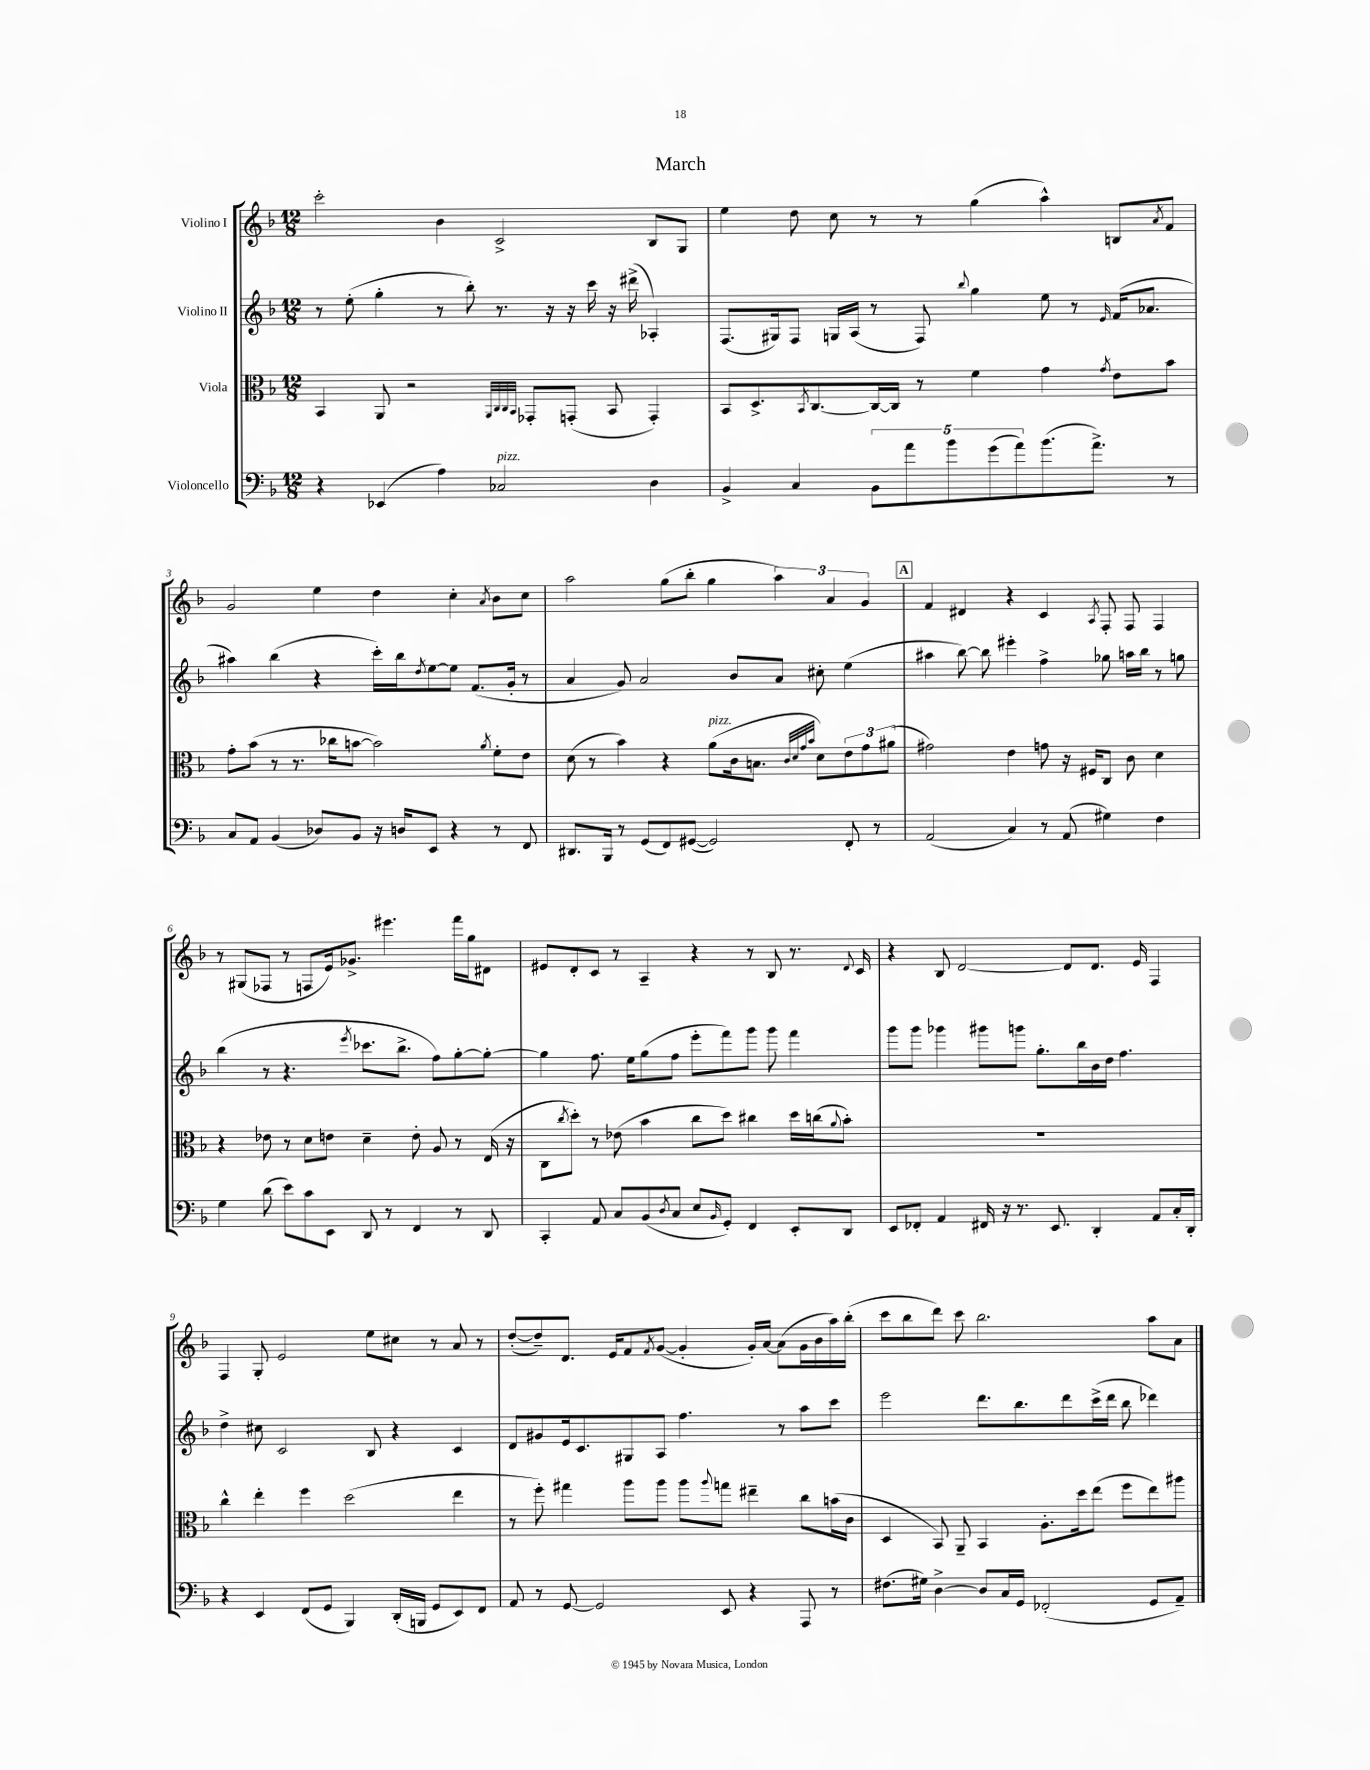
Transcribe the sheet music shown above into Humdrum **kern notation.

**kern	**kern	**kern	**kern
*part4	*part3	*part2	*part1
*staff4	*staff3	*staff2	*staff1
*I"Violoncello	*I"Viola	*I"Violino II	*I"Violino I
*clefF4	*clefC3	*clefG2	*clefG2
*k[b-]	*k[b-]	*k[b-]	*k[b-]
*M12/8	*M12/8	*M12/8	*M12/8
=1	=1	=1	=1
4r	4BB-/	8r	2ccc'\
.	.	(8ee'\	.
(4EE-X/	8AA/	4gg'\	.
.	2r	.	.
4A\)	.	8r	4b-\
.	.	8bb-'\)	.
!LO:TX:a:i:t=pizz.	!	!	!
2C-X/	.	8.r	2c^/
.	32qqAA/LLL	.	.
.	32qqC/	.	.
.	32qqC/	.	.
.	32qqBB-/JJJ	.	.
.	8GG-X'/L	.	.
.	.	16r	.
.	(8GGn'/J	16r	.
.	.	16ccc\	.
.	8BB-/	16r	.
.	.	(16ddd#X^\	.
4D\	4GG'/)	4A-X'/)	8B-/L
.	.	.	8G/J
=2	=2	=2	=2
4BB-^/	8BB-/L	(8.F/L	4ee\
.	8.D^/	.	.
.	.	16G#X/k)	.
4C/	.	8F/J	8dd\
.	8qBB-/	.	.
.	[8.C/	.	.
.	.	16Gn/LL	8cc\
.	.	(16A/JJ	.
10BB-\L	16C/L_	8r	8r
.	16C/JJ]	.	.
10a\	.	.	.
.	8r	8F/)	8r
10b-\	.	.	.
.	.	8qqbb-/	.
.	4f\	4gg\	(4gg\
(10g\	.	.	.
10a\)	.	.	.
(8.b-\	4g\	8ee\	4aa^^\)
.	.	8r	.
8.a^\J)	.	.	.
.	8qg/	16qqe/	.
.	8e\L	(16f/KL	8Bn/L
.	.	8.a-X/J	.
.	.	.	8qa/
8r	8b-\J	.	8f/J
!!LO:LB:g=z
=3	=3	=3	=3
8C/L	8g'\L	4aa#X\)	2g/
8AA/J	(8b-\J	.	.
(4BB-/	8r	(4bb-\	.
.	8.r	.	.
8D-X/L)	.	4r	4ee\
.	16cc-X\KL	.	.
8BB-/J	[8bn\J	.	.
16r	2b\])	16ccc'\LL)	4dd\
16Dn/KL	.	16bb-\J	.
.	.	8qdd/	.
8EE/J	.	[8ee\	.
4r	.	8ee\J]	4cc'\
.	.	(8.f/L	.
.	8qa/	.	8qa/
8r	8f'\L	.	8b-\L
.	.	16g'/Jk	.
8FF/	8e\J	8r	8cc\J
=4	=4	=4	=4
8.DD#X/L	(8d\	4a/	2aa\
.	8r	.	.
16BBB-/Jk	.	.	.
8r	4b-\)	8g/)	.
(8GG/L	.	2a/	.
8FF/)	4r	.	(8gg\L
([8GG#X/J	.	.	8bb-'\J
!	!LO:TX:a:i:t=pizz.	!	!
2GG#/])	(8a\L	.	4gg\
.	16c\k	8b-/L	.
.	8.Bn\J	.	.
.	.	8a/J	6aa\)
.	32qqc/LLL	.	.
.	32qqd/	.	.
.	32qqg/	.	.
.	32qqb-/JJJ	.	.
.	8d\L)	8cc#X'\	.
.	.	.	6a/
8FF'/	12e\	(4ee\	.
.	12g\	.	6g/
8r	.	.	.
.	(12a#X\J	.	.
!!LO:REH:place=s1:t=A
=5	=5	=5	=5
(2AA/	2g#X\)	4aa#X\	4f/
.	.	[8bb-\)	4d#X/
.	.	8bb-\]	.
4C/)	4e\	4eee#X'\	4r
8r	8gn\	4ff^\	4c/
(8AA/	16r	.	.
.	16F#X/KL	.	.
.	.	.	8qA/
4G#X\)	8C/J	8gg-X\	8F'/
.	8c\	16aan\LL	8F/
.	.	16bb-\JJ	.
4F\	4d\	8r	4F/
.	.	8ggn\	.
!!LO:LB:g=z
=6	=6	=6	=6
4G\	4r	(4bb-\	8r
.	.	.	(8G#X/L
(8d\	8e-X\	8r	8F-X/J
8e\L)	8r	4.r	8r
8c\	8d\L	.	8Fn/L
8EE\J	8en\J	.	16e/k)
.	.	.	8.g-X^/J
.	.	8qeee/	.
8DD/	4d~\	8.ccc-X\L	.
8r	.	.	4.eee#X\
.	.	8.bb-^\J	.
4FF/	8e'\	.	.
.	8A/	8ff\L)	.
8r	8r	[8gg'\	16fff\LL
.	.	.	16gg\J
8DD/	(16E/	8gg'\J_	8d#X\J
.	16r	.	.
=7	=7	=7	=7
4CC'/	8C\L	4gg\]	8e#X/L
.	8qcc/	.	.
.	8dd'\J)	.	8d'/
8AA/	8r	8.ff\	8c/J
8C/L	(8e-X\	.	8r
.	.	16ee\KL	.
(8BB-/	4b-\	(8gg\	4A~/
8qD/	.	.	.
8C/J	.	8ff\J	.
8E/L	8cc\L	8eee'\L	4r
16qqBB-/	.	.	.
8GG'/J)	8dd\J)	8fff\)	.
4FF/	4cc#X\	8ggg\J	8r
.	.	8ggg\	8B-/
8EE'/L	16dd\LL	4fff\	8.r
.	(16ccn\J	.	.
.	8qqa/	.	.
8DD/J	8b-'\J)	.	.
.	.	.	8qqd/
.	.	.	16c/
=8	=8	=8	=8
8EE/L	1.r	8ggg\L	4r
8FF-X'/J	.	8ggg\J	.
4AA/	.	4ggg-X\	8B-/
.	.	.	[2d/
16FF#X/	.	8ggg#X\L	.
16r	.	.	.
8.r	.	8gggn\J	.
.	.	8.gg'\L	.
8.EE/	.	.	.
.	.	.	8d/L]
.	.	16bb-\L	.
4DD'/	.	16b-\	8.d/J
.	.	16dd\JJ	.
.	.	4.ff\	.
.	.	.	16e/
8AA/L	.	.	4F/
16C'/L	.	.	.
16DD'/JJ	.	.	.
!!LO:LB:g=z
=9	=9	=9	=9
4r	4cc^^\	4dd^\	4F/
4EE/	4ee'\	8cc#X\	8G'/
.	.	2c/	2e/
(8FF/L	4ff\	.	.
8GG/J	.	.	.
4BBB-/)	(2dd\	.	.
.	.	8B-/	8ee\L
(16DD'/LL	.	4r	8cc#X\J
16BBBn/JJ	.	.	.
8GG/L	.	.	8r
8EE/)	4ee\	4c/	8a/
8FF/J	.	.	8r
=10	=10	=10	=10
8AA/	8r	8d/L	([8dd'/L
8r	8ff'\)	8g#X/	8dd~/])
[8GG/	4gg#X\	16e/k	8.d/J
.	.	8.c/	.
2GG/]	.	.	.
.	.	.	16e/KL
.	8aa\L	8G#X/	8f/
.	.	.	8qf/
.	8aa\J	8A/J	([8g/J
.	8aa\L	4.ff\	4g'/]
.	8qqaa/	.	.
8EE/	8ggn\J	.	.
4r	4ee#X~\	.	16g'/LL)
.	.	.	[16a/JJ
.	.	8r	(8a\L]
8AAA/	8cc\L	8aa\L	16g\L
.	.	.	16b-\
8r	(16bn\L	8ccc\J	16aa\)
.	16c\JJ	.	(16bb-'\JJ
=11	=11	=11	=11
(8.F#X\L	4D/	2eee\	8ccc\L
.	.	.	8bb-\
16G#X\Jk)	.	.	.
[4D^\	8BB-/)	.	8ddd\J)
.	8AA~/	.	8ccc\
8D/L]	4BB-/	8.ddd\L	2.bb-\
16C/L	.	.	.
16GG/JJ	.	8.bb-\	.
(2FF-X'/	8.A'\L	.	.
.	.	8ddd\	.
.	16dd\k	.	.
.	(8ee\J	(16ccc^\L	.
.	.	16ddd\JJ	.
.	8ff\L	8bb-\	.
8GG/L	8ee\)	4ddd-X\)	8aa\L
8AA~/J)	8aa#X\J	.	8a\J
==	==	==	==
*-	*-	*-	*-
